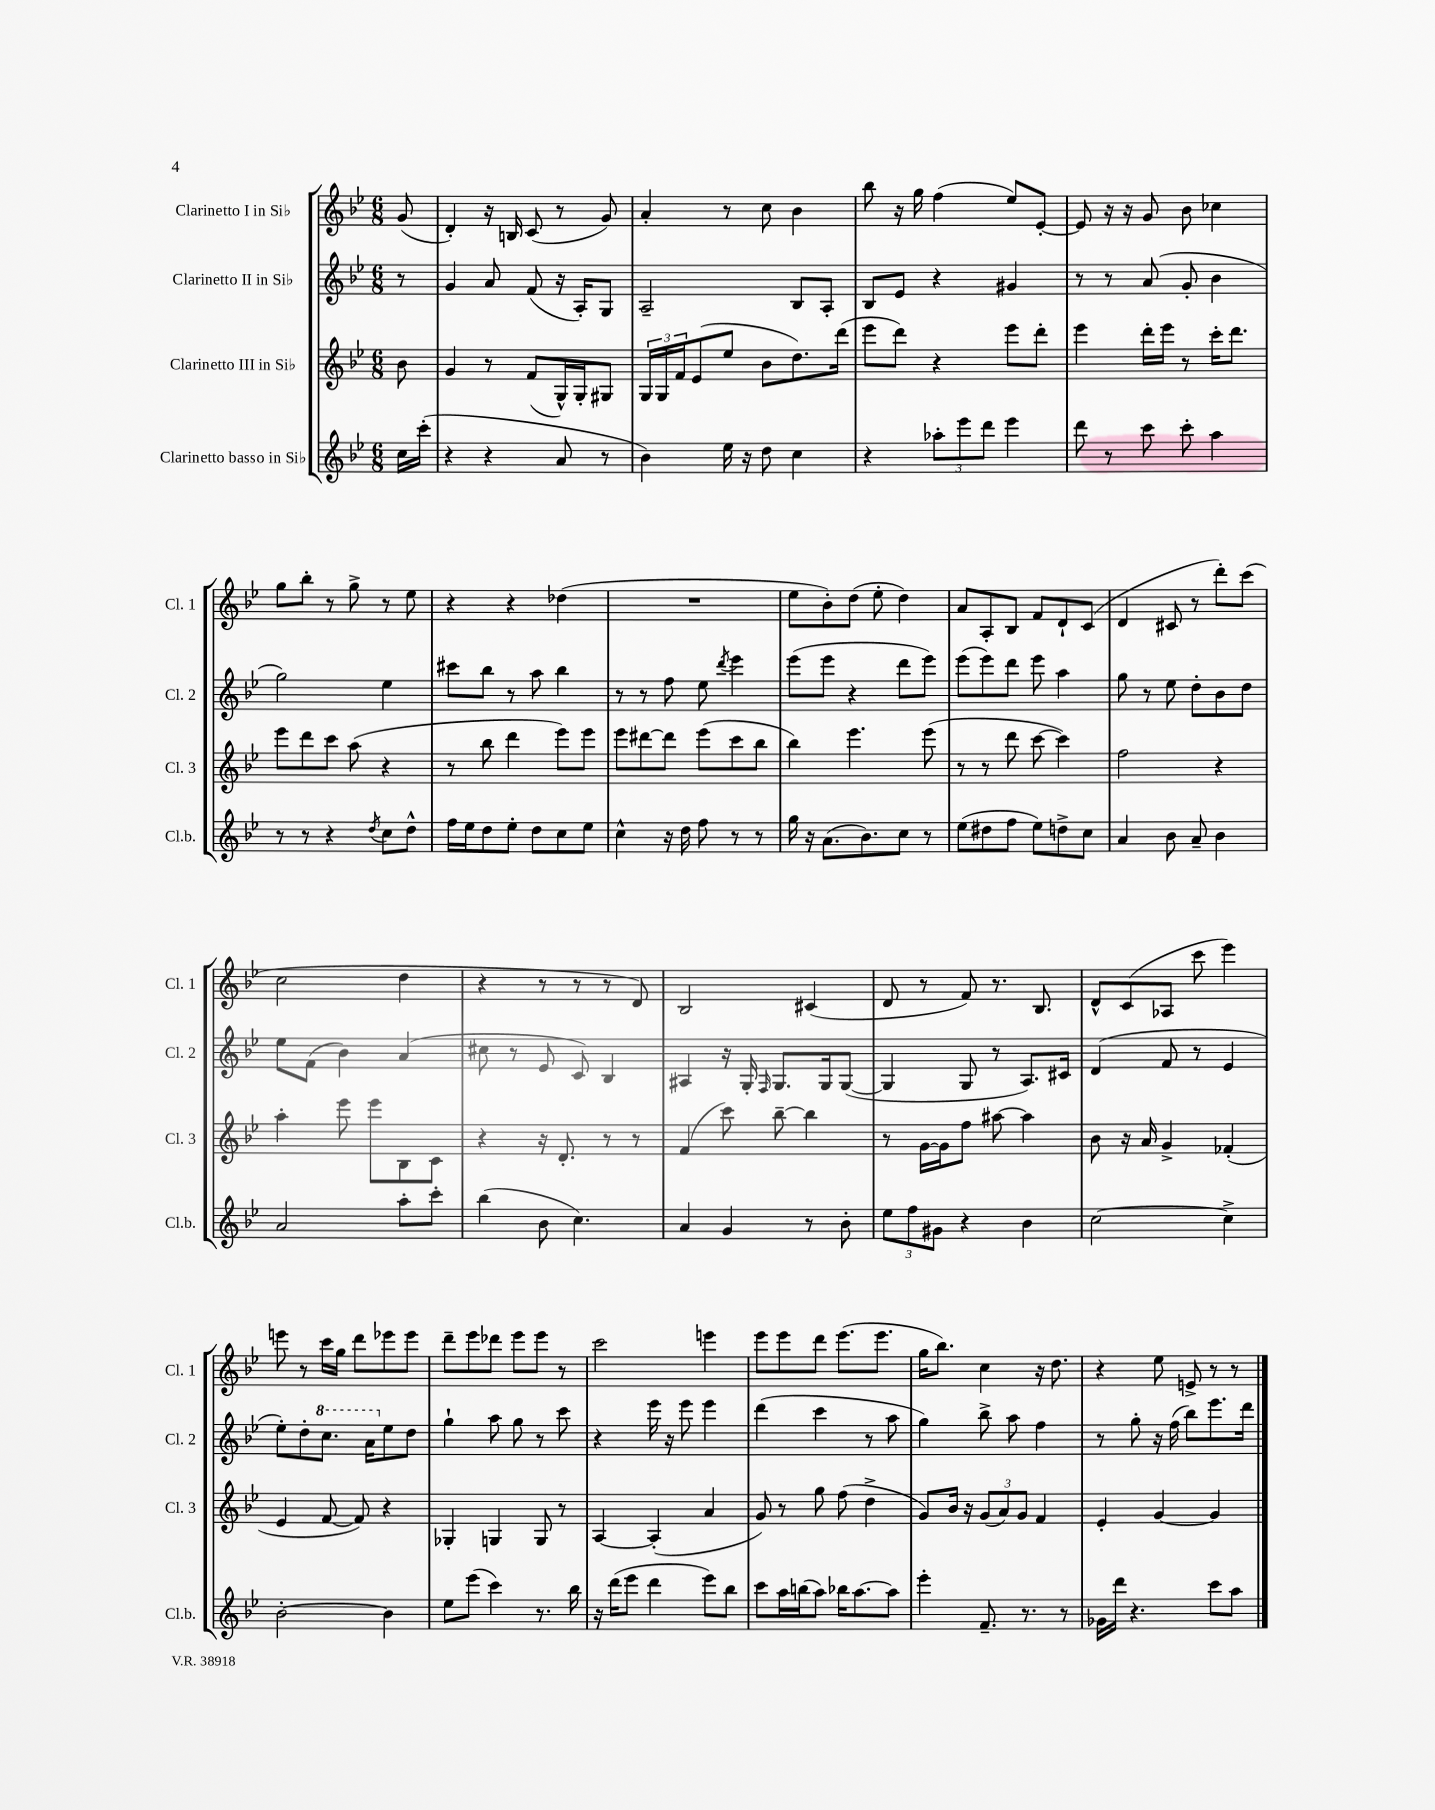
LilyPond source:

<<
\new StaffGroup <<
\new Staff = "s0" \with { instrumentName = "Clarinetto I in Sib" shortInstrumentName = "Cl. 1" } {
    \clef treble \key bes \major \numericTimeSignature \time 6/8 \partial 8
    g'8( |
    d'4-.) r16 b16 c'8( r8 g'8) |
    a'4-. r8 c''8 bes'4 |
    bes''8 r16 g''16 f''4( ees''8) ees'8~-. |
    ees'8 r16 r16 g'8 bes'8 ces''4 |
    g''8 bes''8-. r8 g''8-> r8 ees''8 |
    r4 r4 des''4( |
    R2. |
    ees''8 bes'8-.) d''8( ees''8-. d''4) |
    a'8 a8-. bes8 f'8 d'8-! c'8( |
    d'4 cis'8 r8 d'''8-.) c'''8( |
    c''2 d''4 |
    r4 r8 r8 r8 d'8) |
    bes2 cis'4( |
    d'8 r8 f'8) r8. bes8. |
    d'8-^ c'8( aes8 c'''8 ees'''4) |
    e'''8 r8 c'''16 g''16 d'''8 ees'''8 ees'''8 |
    d'''8-- ees'''8 des'''8 ees'''8 ees'''8 r8 |
    c'''2 e'''4 |
    ees'''8 ees'''8 d'''8 ees'''8.( ees'''8. |
    g''16 bes''8.) c''4 r16 d''8. |
    r4 ees''8 e'8-> r8 r8 \bar "|." |
}
\new Staff = "s1" \with { instrumentName = "Clarinetto II in Sib" shortInstrumentName = "Cl. 2" } {
    \clef treble \key bes \major \numericTimeSignature \time 6/8 \partial 8
    r8 |
    g'4 a'8 f'8( r16 a16-.) g8 |
    a2-- bes8 a8-. |
    bes8 ees'8 r4 gis'4 |
    r8 r8 a'8( g'8-. bes'4 |
    g''2) ees''4 |
    cis'''8 bes''8 r8 a''8 bes''4 |
    r8 r8 f''8 ees''8 \acciaccatura { d'''8 } ees'''4 |
    ees'''8( ees'''8 r4 d'''8 ees'''8) |
    ees'''8( ees'''8) d'''8 ees'''8 a''4 |
    g''8 r8 ees''8 d''8-. bes'8 d''8 |
    ees''8 f'8( bes'4) a'4( |
    cis''8 r8 ees'8 c'8) bes4 |
    ais4 r16 g16-. \grace { f16 } g8. g16 g8~( |
    g4 g8 r8 a8.) cis'16 |
    d'4( f'8 r8 ees'4 |
    ees''8-.) d''8-. \ottava #1 c'''8. a''16 \ottava #0 ees''8 d''8 |
    g''4-! a''8 g''8 r8 c'''8 |
    r4 ees'''16 r16 ees'''8 ees'''4 |
    d'''4( c'''4 r8 a''8 |
    g''4) bes''8-> a''8 f''4 |
    r8 g''8-. r16 f''16( bes''8) ees'''8. d'''16 \bar "|." |
}
\new Staff = "s2" \with { instrumentName = "Clarinetto III in Sib" shortInstrumentName = "Cl. 3" } {
    \clef treble \key bes \major \numericTimeSignature \time 6/8 \partial 8
    bes'8 |
    g'4 r8 f'8( g16-^) g16-. gis8 |
    \tuplet 3/2 { g16 g16 f'16 } ees'8( ees''8 bes'8 d''8.) d'''16( |
    ees'''8 d'''8) r4 ees'''8 d'''8-. |
    ees'''4 d'''16-. ees'''16 r8 c'''16-. d'''8. |
    ees'''8 d'''8 c'''8 a''8( r4 |
    r8 bes''8 d'''4 ees'''8) ees'''8 |
    ees'''8 dis'''8~ dis'''8 ees'''8( c'''8 bes''8 |
    bes''4) ees'''4. ees'''8( |
    r8 r8 d'''8 c'''8~ c'''4) |
    f''2 r4 |
    a''4-. ees'''8 ees'''8 bes8 c'8 |
    r4 r16 d'8.-. r8 r8 |
    f'4( c'''8) bes''8~-- bes''4 |
    r8 g'16~ g'16 f''8 ais''8~ ais''4 |
    bes'8 r16 a'16 g'4-> fes'4-.( |
    ees'4 f'8~ f'8) r4 |
    ges4-. g4 g8 r8 |
    a4~ a4-.( a'4 |
    g'8) r8 g''8 f''8( d''4-> |
    g'8) bes'16 r16 \tuplet 3/2 { g'8( a'8) g'8 } f'4 |
    ees'4-. g'4~ g'4 \bar "|." |
}
\new Staff = "s3" \with { instrumentName = "Clarinetto basso in Sib" shortInstrumentName = "Cl.b." } {
    \clef treble \key bes \major \numericTimeSignature \time 6/8 \partial 8
    c''16 c'''16-.( |
    r4 r4 a'8 r8 |
    bes'4) ees''16 r16 d''8 c''4 |
    r4 \tuplet 3/2 { aes''8-. ees'''8 d'''8 } ees'''4 |
    d'''8 r8 c'''8 c'''8-. a''4 |
    r8 r8 r4 \acciaccatura { d''8 } c''8 d''8-^ |
    f''16 ees''16 d''8 ees''8-. d''8 c''8 ees''8 |
    c''4-^ r16 d''16 f''8 r8 r8 |
    g''16 r16 a'8.( bes'8.) c''8 r8 |
    ees''8( dis''8 f''8 ees''8) d''8-> c''8 |
    a'4 bes'8 a'8-- bes'4 |
    a'2 a''8-. c'''8-. |
    bes''4( bes'8 c''4.) |
    a'4 g'4 r8 bes'8-. |
    \tuplet 3/2 { ees''8 f''8 gis'8 } r4 bes'4 |
    c''2~ c''4-> |
    bes'2~-. bes'4 |
    ees''8 ees'''8( c'''4) r8. bes''16 |
    r16 d'''16( ees'''8 d'''4 ees'''8) bes''8 |
    c'''8 a''16 b''16( a''8) bes''16 a''8.~ a''8 |
    ees'''4-. f'8.-- r8. r8 |
    ges'16 d'''16 r4. c'''8 a''8 \bar "|." |
}
>>
>>
\layout { \context { \Score \remove "Bar_number_engraver" } }
